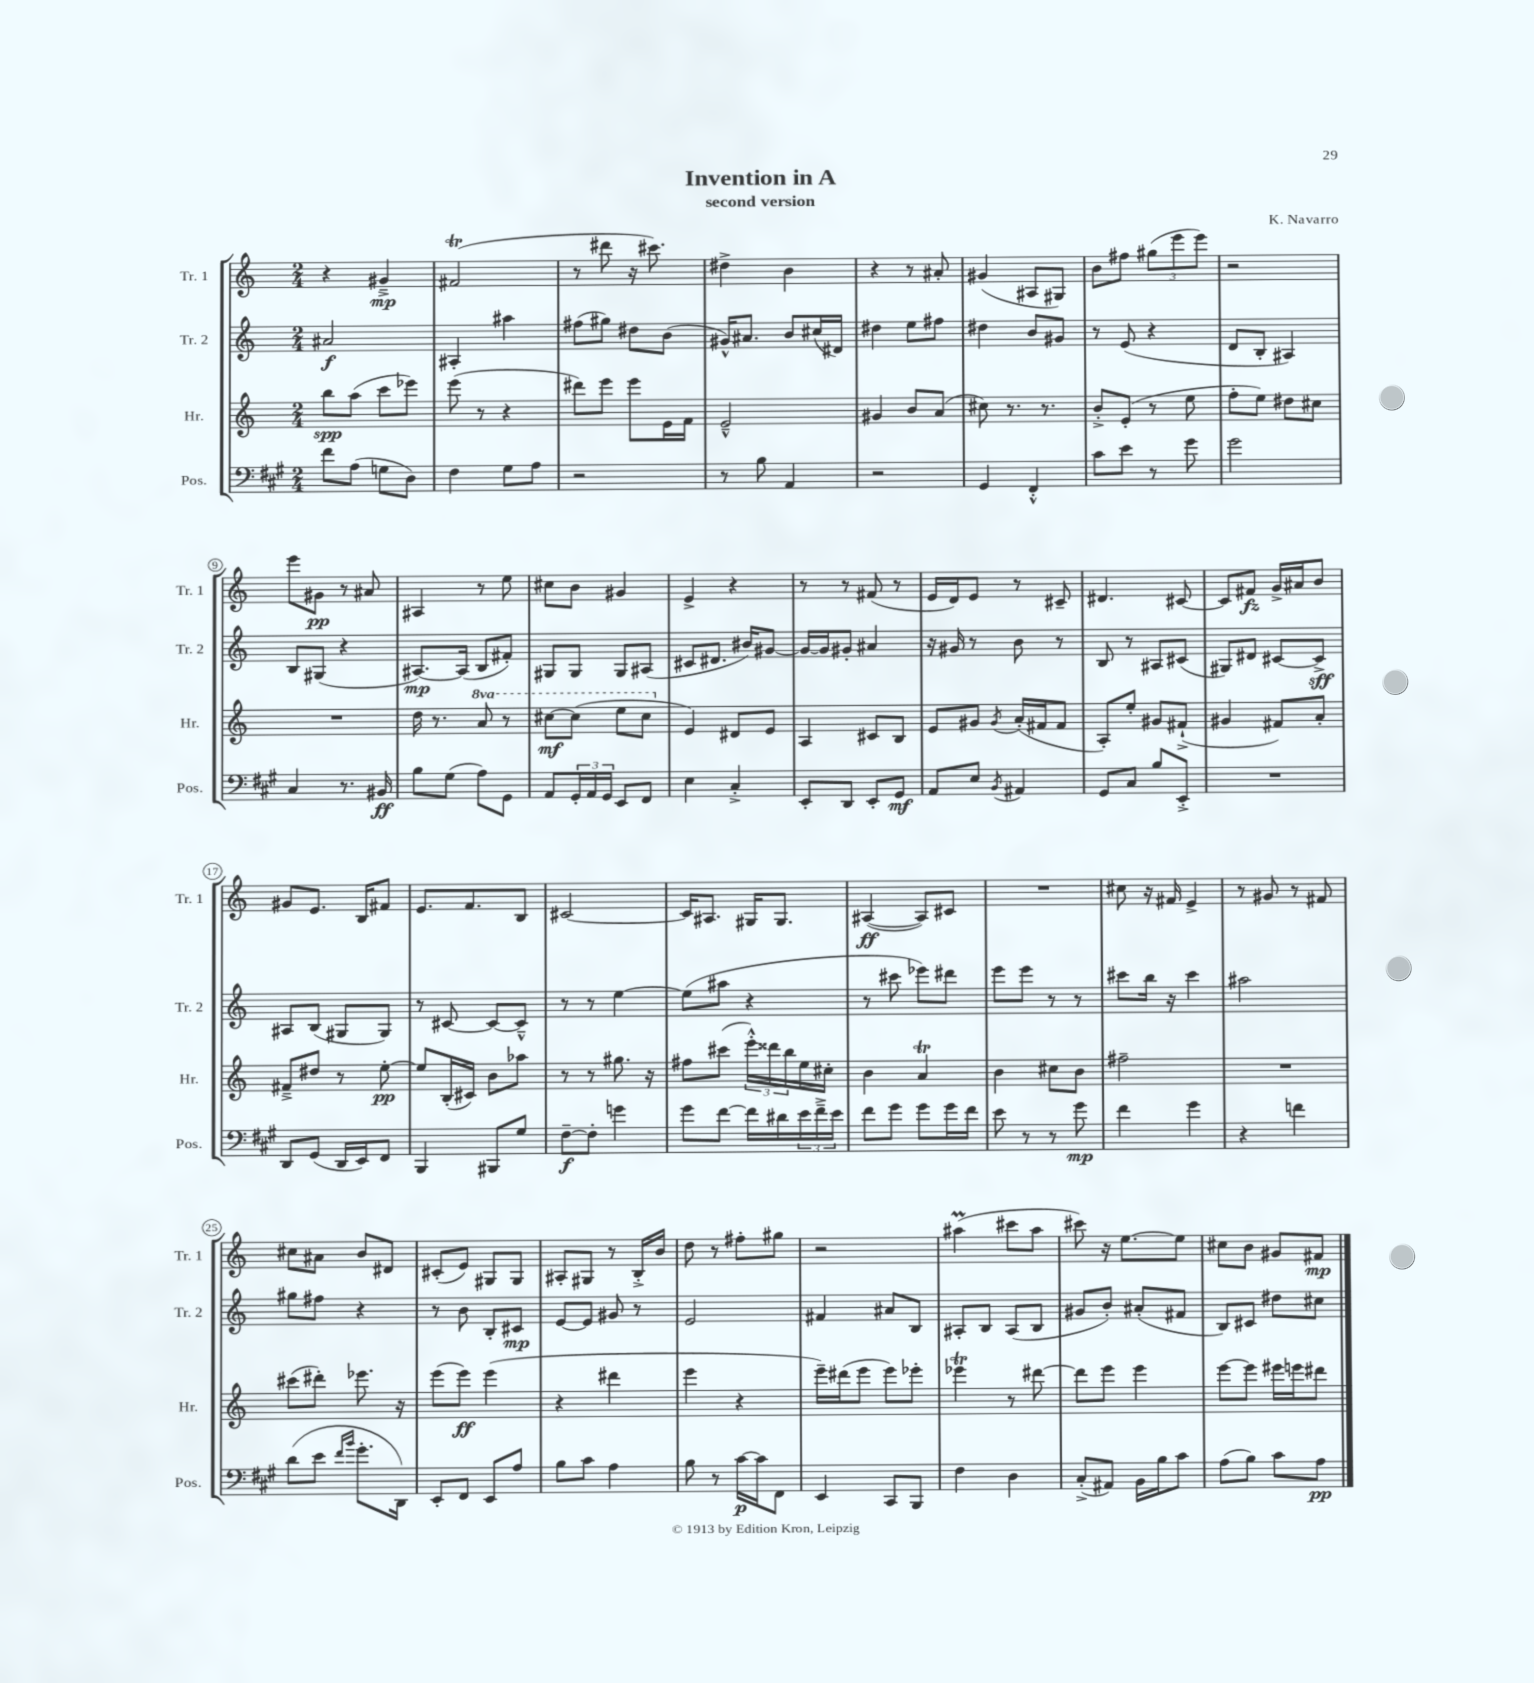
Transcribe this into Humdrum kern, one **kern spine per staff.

**kern	**kern	**kern	**kern
*staff4	*staff3	*staff2	*staff1
*clefF4	*clefG2	*clefG2	*clefG2
*k[f#c#g#]	*k[]	*k[]	*k[]
*M2/4	*M2/4	*M2/4	*M2/4
8f#	8bb	2a#	4r
(8A	(8aa	.	.
8G	8ccc	.	4g#~^
8D)	8eee-)	.	.
=	=	=	=
4F#	(8eee	4A#'	(2f#
.	8r	.	.
8G#	4r	4aa#	.
8A	.	.	.
=	=	=	=
2r	8ddd#)	(8ff#	8r
.	8eee	8gg#)	8ddd#
.	8eee	8dd#	16r
.	.	.	8.ccc#)
.	16e	(8b	.
.	16f	.	.
=	=	=	=
8r	2e~^^	16g#^^)	4dd#^
.	.	8.a#	.
8B	.	.	.
4AA	.	8b	4b
.	.	(16cc#	.
.	.	16d#)	.
=	=	=	=
2r	4g#	4dd#	4r
.	8b	8ee	8r
.	(8a	8ff#	8a#'
=	=	=	=
4GG#	8cc#)	4dd#	(4g#
.	8.r	.	.
4FF#'^^	.	8b	8A#
.	8.r	.	.
.	.	8g#	8G#)
=	=	=	=
8c#	8b'^	8r	8b
8e	(8e'	(8e	8ff#
8r	8r	4r	(12gg#
.	.	.	12eee
8g#	8ee	.	.
.	.	.	12eee)
=	=	=	=
2g#	8ff'	8d	2r
.	8ee)	8B'	.
.	8dd#	4A#)	.
.	8cc#	.	.
=	=	=	=
4C#	2r	8B	8eee
.	.	(8G#	8g#
8.r	.	4r	8r
.	.	.	8a#
16BB#	.	.	.
=	=	=	=
8B	16dd	[8.A#)	4A#
.	8.r	.	.
(8G#	.	.	.
.	.	(16A#]	.
8A)	8aa	8B	8r
8GG#	8r	8f#')	8ee
=	=	=	=
8AA	[8ccc#	8G#	8cc#
24GG#'	(8ccc#]	8G#	8b
24AA	.	.	.
24GG#	.	.	.
8EE	8eee	8G#	4g#
8FF#	8ccc#	(8A#	.
=	=	=	=
4E	4e)	8c#	4e^
.	.	8.d#	.
4C#'^	8d#	.	4r
.	.	16b#)	.
.	8e	[8g#	.
=	=	=	=
8EE'	4A	16g#_	8r
.	.	16g#]	.
8DD	.	8g#'	8r
8EE'	8c#	4a#	(8f#
8GG#	8B	.	8r
=	=	=	=
8AA	8e	16r	16e
.	.	16g#	16d)
8E	8g#	8r	8e
8qBB	8qg#	.	.
4AA#	(16a'	8b	8r
.	16f#	.	.
.	8f#	8r	8c#~
=	=	=	=
8GG#	8A')	8B	4.d#
8C#	8ee'	8r	.
8B	8g#	8A#	.
8EE'^	(8f#`^	(8c#	[8c#
=	=	=	=
2r	4g#	8G#)	8c#]
.	.	8d#	8f#
.	8f#)	[8c#	16g^
.	.	.	16a#
.	8a'	8c#^]	8b
=	=	=	=
8DD	8f#~^	8A#	8g#
(8GG#	8dd#	(8B	8.e
16DD	8r	8G#	.
16EE)	.	.	16B
8FF#	[8ee'	8G#)	8f#
=	=	=	=
4BBB	8ee]	8r	8.e
.	(16B'	[8c#	.
.	16c#)	.	8.f
8BBB#	8b	8c#_	.
8G#	8aa-	8c#~^^]	8B
=	=	=	=
[8F#~	8r	8r	[2c#
8F#']	8r	8r	.
4g	8.gg#	[4ee	.
.	16r	.	.
=	=	=	=
8g#	8ff#	(8ee]	16c#]
.	.	.	8.A#
[8f#	(8ccc#	8aa#	.
16f#]	24eee'^^)	4r	16G#
.	24ddd##	.	.
16d#	.	.	8.G#
.	24bb	.	.
24e	16ee	.	.
24f#~^	.	.	.
.	16cc#'	.	.
24e	.	.	.
=	=	=	=
8f#	4b	8r	([4A#
8g#	.	8ccc#	.
8g#	4a	8eee-)	8A#])
16g#	.	8ddd#	8c#
16f#	.	.	.
=	=	=	=
8e	4b	8eee	2r
8r	.	8eee	.
8r	8cc#	8r	.
8g#	8b	8r	.
=	=	=	=
4f#	2ff#~	8ccc#	8cc#
.	.	16bb	16r
.	.	16r	16f#
4g#	.	4ccc#	4e^
=	=	=	=
4r	2r	2aa#	8r
.	.	.	8g#
4f	.	.	8r
.	.	.	8f#
=	=	=	=
(8d	(8ccc#	8gg#	8cc#
8e	8ddd#')	8ff#	8a#
16qqf#	.	.	.
16qqb	.	.	.
8.g#'	8.eee-	4r	8b
.	.	.	8d#
16DD)	16r	.	.
=	=	=	=
8EE'	(8eee	8r	(8c#'
8FF#	8eee)	8b	8e)
8EE	(4eee	8B'	8G#
8A	.	8c#	8G#
=	=	=	=
8B	4r	[8e	8A#'
8c#	.	8e]	8G#
4A	4ddd#	8g#	8r
.	.	8r	16B'^
.	.	.	16b
=	=	=	=
8B	4eee	2e	8dd
8r	.	.	8r
[16c#	4r	.	8ff#'
16c#]	.	.	.
8FF#	.	.	8gg#
=	=	=	=
4EE	16eee~)	4f#	2r
.	(16ddd#	.	.
.	8eee	.	.
8CC#	8eee)	8a#	.
8BBB	8eee-'	8B	.
=	=	=	=
4F#	4eee-	8A#'	(4aa#
.	.	8B	.
4D	8r	(8A#	8ccc#
.	[8ddd#	8B	8aa#
=	=	=	=
(8C#'^	8ddd#]	8g#	8ccc#)
8AA#)	8eee	8b')	16r
.	.	.	[8.ee
16BB	4eee	(8a#'	.
16B	.	.	.
8c#	.	8f#	8ee]
=	=	=	=
(8A	[8eee	8B)	8cc#
8B)	8eee]	8c#	8b
8c#	16eee#	8dd#	8g#
.	16eee	.	.
8A	8ddd#	8cc#	8f#
==	==	==	==
*-	*-	*-	*-
